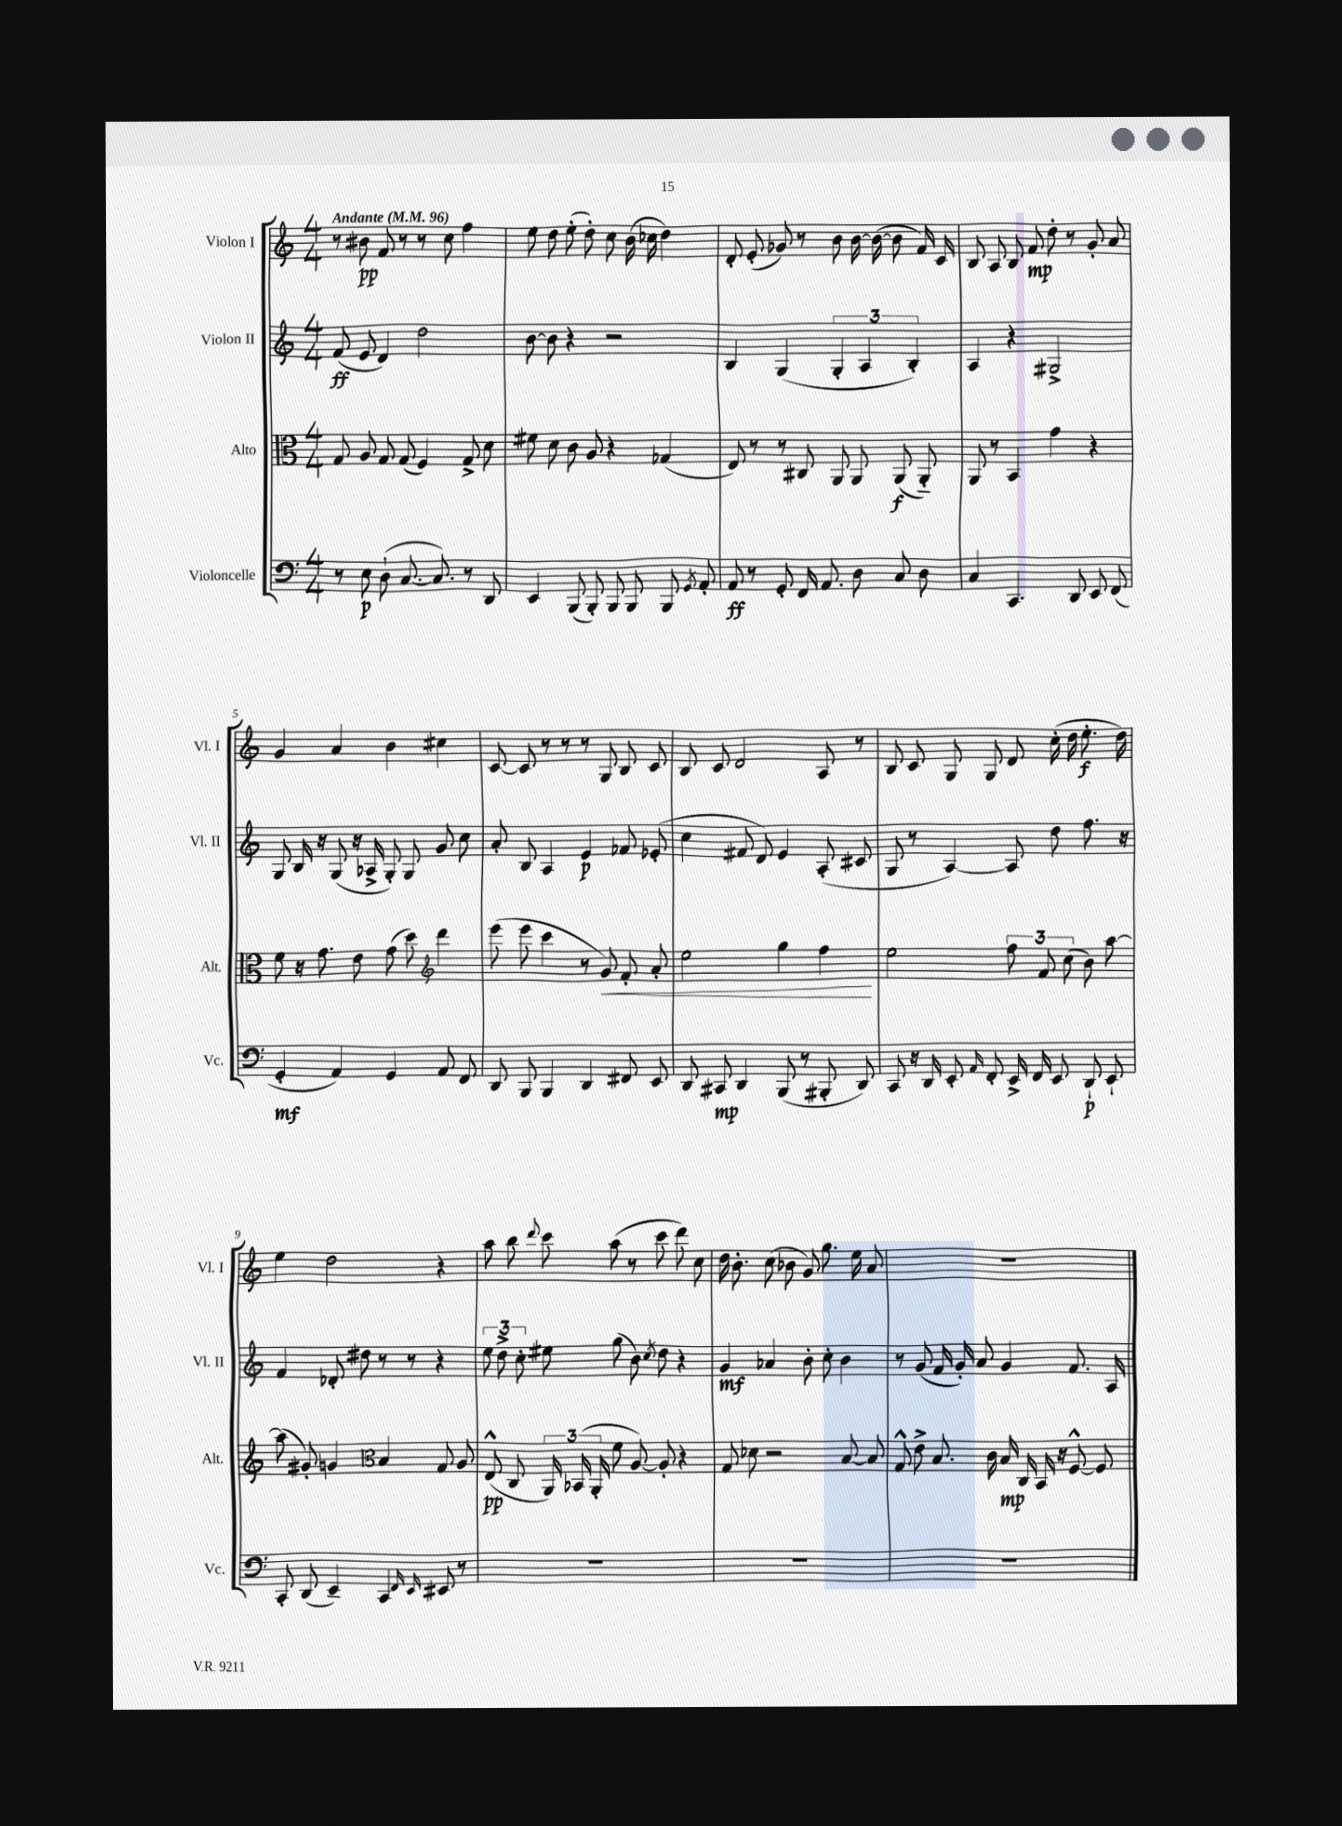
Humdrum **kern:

**kern	**kern	**kern	**kern
*staff4	*staff3	*staff2	*staff1
*clefF4	*clefC3	*clefG2	*clefG2
*k[]	*k[]	*k[]	*k[]
*M4/4	*M4/4	*M4/4	*M4/4
*MM96	*MM96	*MM96	*MM96
8r	8G/	(8f/	8r
8E\	8A/	8e/	8b#\
(8D`\	8G/	4d/)	8f/
[8.C/	(8G/	.	8r
.	4F/)	2dd\	8r
8.C/])	.	.	.
.	.	.	8cc\
8r	8G^/	.	4ff\
8DD/	8d\	.	.
=	=	=	=
4EE/	8f#\	[8b\	8ee\
.	8d\	8b\]	8dd\
(8BBB/	8c\	4r	(8ee'\
8BBB'/)	8A/	.	8dd'\)
8BBB/	4r	2r	8cc\
8BBB/	.	.	(16b\
.	.	.	16cc-\
8BBB/	(4G-/	.	4dd\)
8qGG/	.	.	.
8AA'/	.	.	.
=	=	=	=
8AA/	8E/)	4B/	8d'/
8r	8r	.	(8e'/
8GG'/	8r	(4G/	8g-/)
16FF/	8C#/	.	8r
8.AA/	.	.	.
.	8AA/	6G'/	8b\
8D\	8AA/	.	[16b\
.	.	6A/	.
.	.	.	(16b\_
8C/	(8AA/	.	8b\]
.	.	6B'/)	.
8D\	8AA'~/)	.	16f/)
.	.	.	16c/
=	=	=	=
4C/	8AA/	4A/	8B/
.	8r	.	8A/
4.CC/	4BB/	4r	8B/
.	.	.	8f/
.	4g\	2G#^/	8dd'\
8DD/	.	.	8r
8EE/	4r	.	8g'/
(8FF/	.	.	8a/
=	=	=	=
4GG'/	8f\	8G/	4g/
.	16r	16B/	.
.	8.g\	16r	.
4AA/)	.	(8G/	4a/
.	8e\	16r	.
.	.	16A-^/	.
4GG/	(8g\	8G'/)	4b\
.	8dd\)	8G/	.
*	*clefG2	*	*
8AA/	4ddd\	8g/	4cc#\
8FF/	.	8cc\	.
=	=	=	=
8DD/	(8eee\	8a'/	[8c/
8BBB/	8eee\	8B/	8c/]
4BBB/	4ccc\	4A/	8r
.	.	.	8r
4DD/	8r	4e/	8r
.	8g/)	.	8G/
8FF#/	8f'/	8f-/	8B/
8EE/	8a'/	(8e-'/	8c/
=	=	=	=
8DD/	2ee\	4cc\	8B/
8CC#/	.	.	8c/
4DD/	.	8f#/	2d/
.	.	8d/)	.
(8BBB/	4gg\	4e/	.
8r	.	.	.
8BBB#'/	4ff\	(8A'/	8A/
8DD/)	.	8c#/	8r
=	=	=	=
8CC/	2ee\	8G/	8B/
16r	.	8r	8c/
16DD/	.	.	.
8EE'/	.	[4A/)	8G/
16qqAA/	.	.	.
8FF'/	.	.	8G/
16EE^/	12ff\	8A/]	8d/
16FF/	.	.	.
.	12f/	.	.
8EE/	.	8dd\	(16cc'\
.	(12cc\	.	.
.	.	.	16dd\
8DD`/	8b\)	8.ff\	8.ee'\
8EE`/	[8aa\	.	.
.	.	16r	16dd\)
=	=	=	=
8CC'/	(8aa\]	4f/	4ee\
(8DD/	8g#'/)	.	.
4EE~/)	4g/	8d-'/	2dd\
.	.	8dd#\	.
*	*clefC3	*	*
4CC/	4B/	8r	.
.	.	8r	.
16qqFF/	.	.	.
16qqEE/	.	.	.
8EE#/	8G/	4r	4r
8r	8A/	.	.
=	=	=	=
1r	(8E^^/	12ee\	8aa\
.	.	12dd^\	.
.	8C/	.	8bb\
.	.	12cc'\	.
.	.	.	8qqddd/
.	24AA/)	8ee#\	8ccc\
.	(24BB-/	.	.
.	24AA'/	.	.
.	8f\	(8gg\	(8aa\
.	[8A/)	8b\)	8r
.	.	8qcc/	.
.	8A'/]	8dd\	8ccc\
.	4r	4r	8ddd\)
.	.	.	8cc\
=	=	=	=
1r	8G/	4g/	16dd\
.	.	.	8.b'\
.	8d-\	.	.
.	2r	4a-/	(8cc\
.	.	.	8b-\
.	.	8b'\	8g/)
.	.	8cc'\	8.gg\
.	[8B/	4b\	.
.	.	.	16ee\
.	8B/]	.	8a/
=	=	=	=
1r	8G^^/	8r	1r
.	8e^\	(8g/	.
.	8.B/	16f/	.
.	.	16g'/)	.
.	.	8a/	.
.	16c\	.	.
.	16B/	4g/	.
.	16C/	.	.
.	16BB/	.	.
.	16r	.	.
.	[8F^^/	8.f/	.
.	8F/]	.	.
.	.	16A/	.
==	==	==	==
*-	*-	*-	*-
